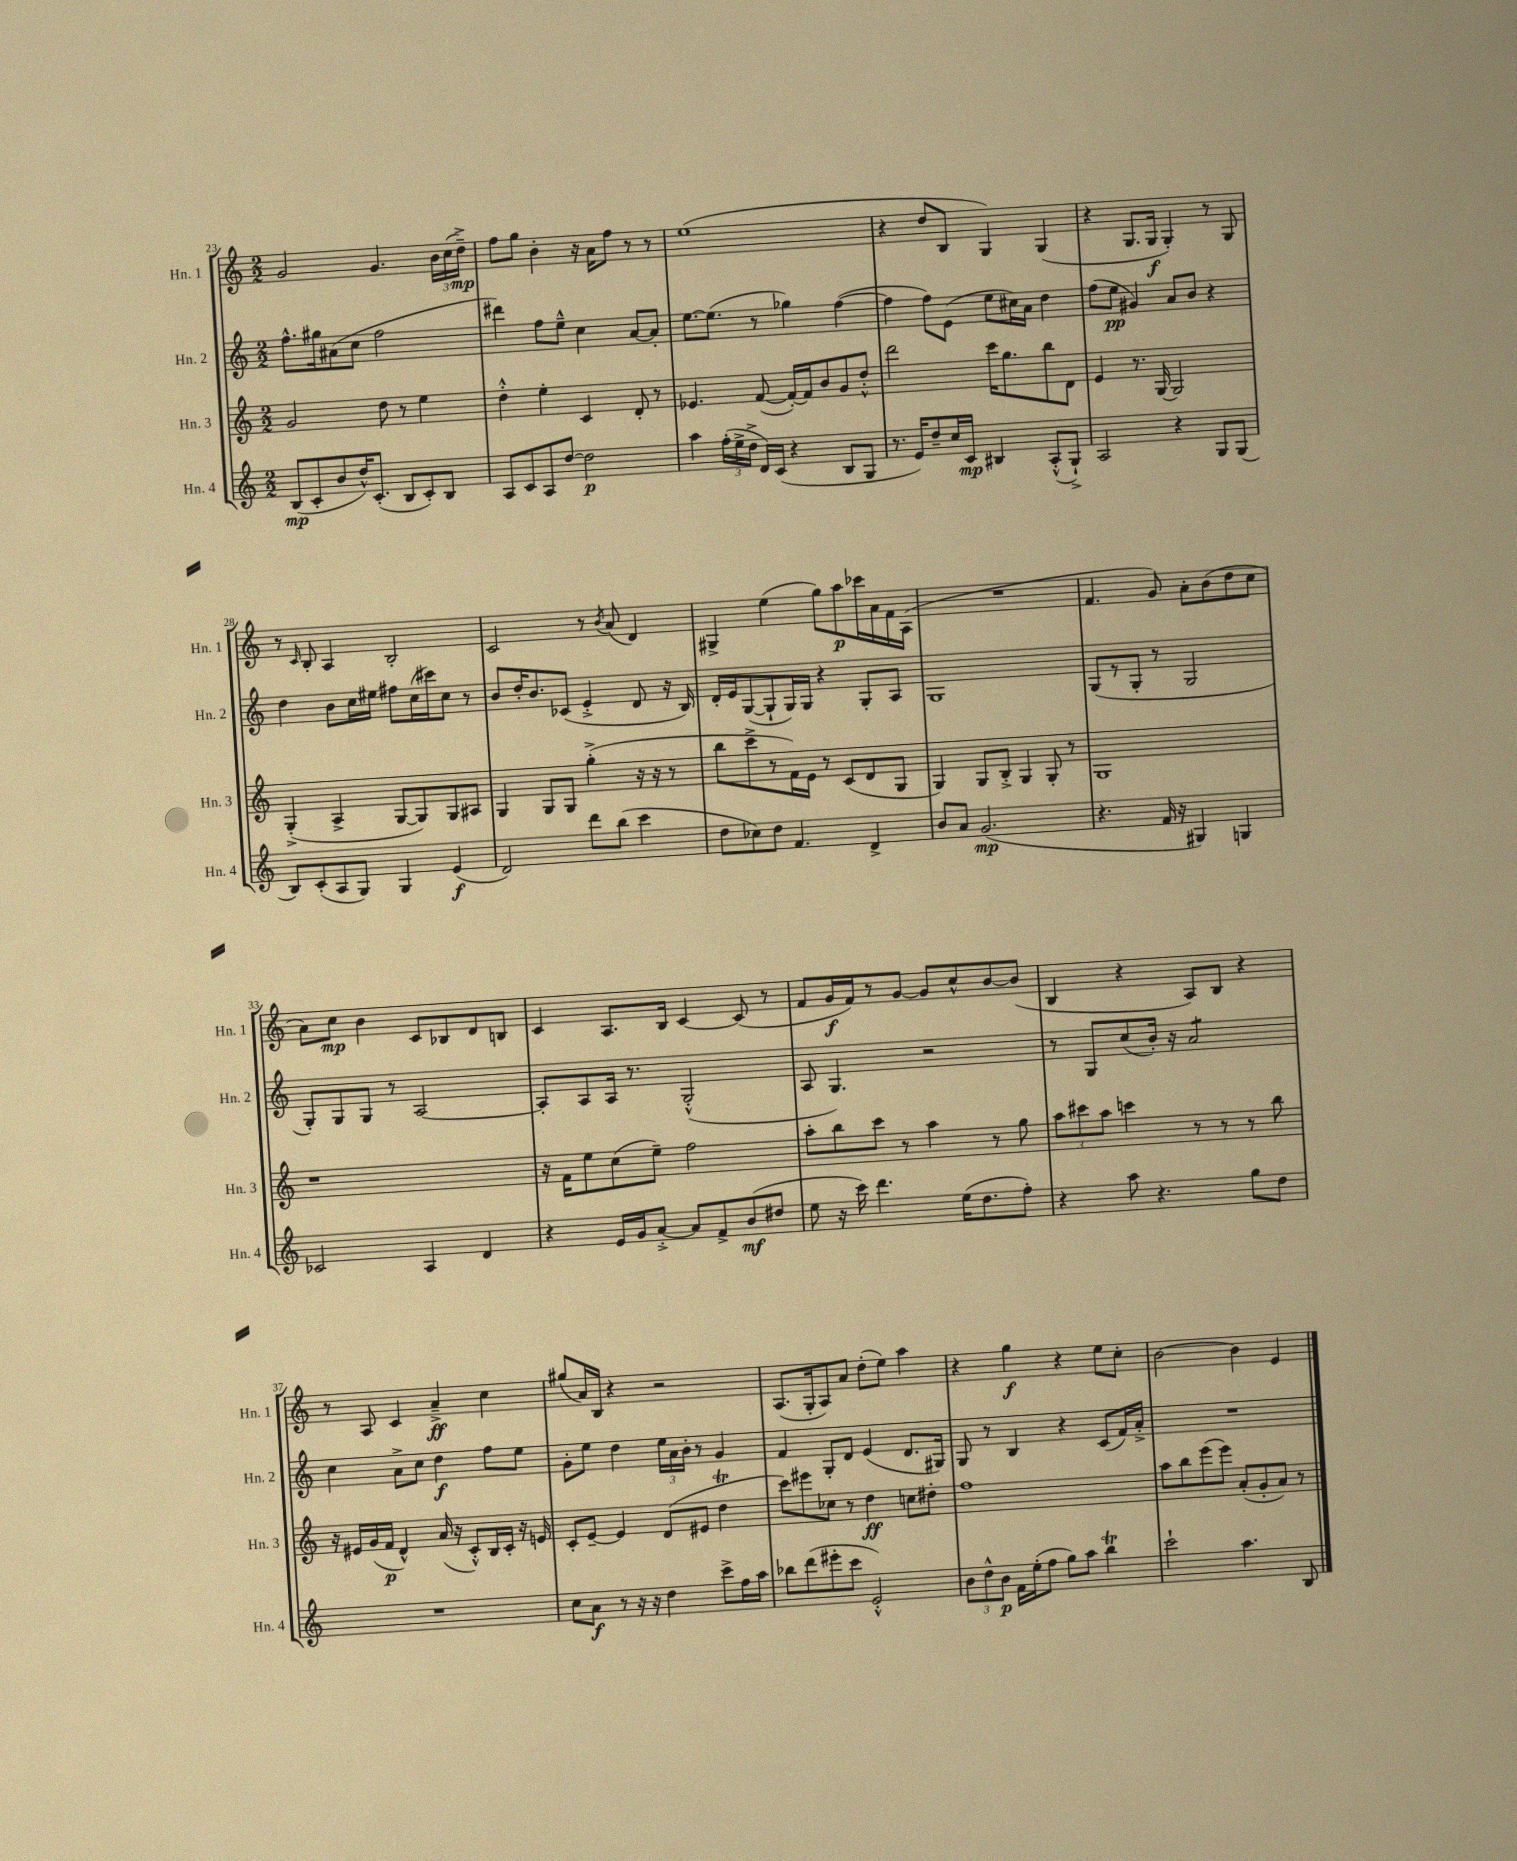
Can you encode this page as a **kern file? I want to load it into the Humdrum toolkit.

**kern	**dynam	**kern	**dynam	**kern	**dynam	**kern	**dynam
*part4	*part4	*part3	*part3	*part2	*part2	*part1	*part1
*staff4	*staff4	*staff3	*staff3	*staff2	*staff2	*staff1	*staff1
*I"Hn. 4	*	*I"Hn. 3	*	*I"Hn. 2	*	*I"Hn. 1	*
*I'Hn. 4	*	*I'Hn. 3	*	*I'Hn. 2	*	*I'Hn. 1	*
*clefG2	*	*clefG2	*	*clefG2	*	*clefG2	*
*k[]	*	*k[]	*	*k[]	*	*k[]	*
*M2/2	*	*M2/2	*	*M2/2	*	*M2/2	*
=23	=23	=23	=23	=23	=23	=23	=23
(8B/L	mp	2g/	.	8.ff^^\L	.	2g/	.
8c'/	.	.	.	.	.	.	.
.	.	.	.	16gg#X\k	.	.	.
8b/	.	.	.	(8a#X\	.	.	.
16dd^^/K)	.	.	.	8cc\J	.	.	.
(8.c'/J	.	.	.	.	.	.	.
.	.	8dd\	.	2ff\	.	4.g/	.
8B/L	.	8r	.	.	.	.	.
8c'/)	.	4ee\	.	.	.	.	.
8B/J	.	.	.	.	.	24b\LL	.
.	.	.	.	.	.	(24cc\	.
.	.	.	.	.	.	24dd~^\JJ)	mp
=24	=24	=24	=24	=24	=24	=24	=24
8A/L	.	4dd'^^\	.	4ddd#X\)	.	8ff\L	.
8c/	.	.	.	.	.	8gg\J	.
8A/	.	4ee'\	.	8ff\L	.	4b'\	.
[8dd/J	.	.	.	8ee~^^\J	.	.	.
2dd\]	p	4c/	.	4cc\	.	16r	.
.	.	.	.	.	.	16a\KL	.
.	.	.	.	.	.	8ff\J	.
.	.	8d'/	.	[8a/L	.	8r	.
.	.	8r	.	8a'/J]	.	8r	.
=25	=25	=25	=25	=25	=25	=25	=25
4aa\	.	4.e-X/	.	[8.ee\L	.	(1ee	.
.	.	.	.	(8.ee\J]	.	.	.
(24ff'\LL	.	.	.	.	.	.	.
24ee^\	.	.	.	.	.	.	.
24dd^\JJ	.	.	.	.	.	.	.
16d/LL)	.	([8f/	.	8r	.	.	.
(16c/JJ	.	.	.	.	.	.	.
4r	.	16f'/LL_)	.	4gg-X\)	.	.	.
.	.	16f/J]	.	.	.	.	.
.	.	8b/	.	.	.	.	.
8B/L	.	8g/	.	([4ff\	.	.	.
8G/J	.	8dd'^^/J	.	.	.	.	.
=26	=26	=26	=26	=26	=26	=26	=26
8.r	.	2ddd\	.	4ff\]	.	4r	.
16e/KL)	.	.	.	.	.	.	.
8dd~/	.	.	.	8ff\L)	.	8dd/L	.
16cc/L	.	.	.	(8e\J	.	8B/J	.
16c/JJ	mp	.	.	.	.	.	.
4B#X/	.	16ccc\KL	.	8ee\L	.	4G/)	.
.	.	8.gg\	.	.	.	.	.
.	.	.	.	16cc#X\L)	.	.	.
.	.	.	.	16a\JJ	.	.	.
(8A'^^/L	.	8bb\	.	4dd\	.	(4G/	.
8G`^/J)	.	8d\J	.	.	.	.	.
=27	=27	=27	=27	=27	=27	=27	=27
2A/	.	4e/	.	(8ff\L	.	4r	.
.	.	.	.	8ee\J	pp	.	.
.	.	8.r	.	4g#X/)	.	8.G/L	.
.	.	[16G/	.	.	.	16G/Jk	f
4r	.	2G/]	.	8a/L	.	4G'/)	.
.	.	.	.	8b/J	.	.	.
8G/L	.	.	.	4r	.	8r	.
(8G/J	.	.	.	.	.	8G/	.
!!LO:LB:g=z
=28	=28	=28	=28	=28	=28	=28	=28
8B/L)	.	(4G'^/	.	4dd\	.	8r	.
.	.	.	.	.	.	16qqc/	.
(8c'/	.	.	.	.	.	8B'/	.
8A/	.	4A^/	.	8b\L	.	4A/	.
8G/J)	.	.	.	16cc\L	.	.	.
.	.	.	.	16ee#X\JJ	.	.	.
4G/	.	[8G/L	.	8ff#X\L	.	2B'/	.
.	.	8G/])	.	(16cc\L	.	.	.
.	.	.	.	16ccc#X\J)	.	.	.
(4e/	f	8G/	.	8cc\J	.	.	.
.	.	8A#X/J	.	8r	.	.	.
=29	=29	=29	=29	=29	=29	=29	=29
2d/)	.	4G/	.	8b/L	.	2c/	.
.	.	.	.	16dd'/K	.	.	.
.	.	.	.	8.b/	.	.	.
.	.	8G/L	.	.	.	.	.
.	.	8G/J	.	(8c-X/J	.	.	.
8ddd\L	.	(4gg'^\	.	4e'^/	.	8r	.
.	.	.	.	.	.	8qb/	.
(8bb\J	.	.	.	.	.	(8a/	.
4ccc\	.	16r	.	8d/	.	4d/)	.
.	.	16r	.	.	.	.	.
.	.	8r	.	16r	.	.	.
.	.	.	.	16B/)	.	.	.
=30	=30	=30	=30	=30	=30	=30	=30
8dd\L	.	8bb\L	.	16d'/LL	.	4G#X^/	.
.	.	.	.	16e/J	.	.	.
8cc-X\)	.	8ccc^\	.	([8G/	.	.	.
8dd\J	.	8r	.	8G`/]	.	(4ee\	.
4.f/	.	16f\L)	.	16G/L)	.	.	.
.	.	16e\JJ	.	16G/JJ	.	.	.
.	.	8r	.	4r	.	8gg\L)	.
.	.	(8c/L	.	.	.	8aa\	p
4d^/	.	8d/	.	8G'/L	.	16ccc-X\L	.
.	.	.	.	.	.	16a\	.
.	.	8G/J	.	8A/J	.	16f\	.
.	.	.	.	.	.	(16A\JJ	.
=31	=31	=31	=31	=31	=31	=31	=31
8b/L	.	4G/)	.	1G	.	1r	.
8a/J	.	.	.	.	.	.	.
(2.g/	mp	8G/L	.	.	.	.	.
.	.	8B'^/J	.	.	.	.	.
.	.	4G/	.	.	.	.	.
.	.	8G'/	.	.	.	.	.
.	.	8r	.	.	.	.	.
=32	=32	=32	=32	=32	=32	=32	=32
4.r	.	1G	.	(8G/L	.	4.f/	.
.	.	.	.	8r	.	.	.
.	.	.	.	8G'/J	.	.	.
16f/	.	.	.	8r	.	8g/)	.
16r	.	.	.	.	.	.	.
4G#X/)	.	.	.	2G/	.	8a'\L	.
.	.	.	.	.	.	(8b\	.
4Gn/	.	.	.	.	.	8dd\	.
.	.	.	.	.	.	8cc\J	.
!!LO:LB:g=z
=33	=33	=33	=33	=33	=33	=33	=33
2c-X/	.	1r	.	8G'/L)	.	8a\L)	.
.	.	.	.	8G/	.	8cc\J	mp
.	.	.	.	8G/J	.	4b\	.
.	.	.	.	8r	.	.	.
4A/	.	.	.	[2A/	.	8c/L	.
.	.	.	.	.	.	8B-X/	.
4d/	.	.	.	.	.	8d/	.
.	.	.	.	.	.	8Bn/J	.
=34	=34	=34	=34	=34	=34	=34	=34
4r	.	16r	.	8A'/L]	.	4c/	.
.	.	16f\KL	.	.	.	.	.
.	.	8ee\	.	8A/	.	.	.
16e/LL	.	(8cc\	.	16A/Jk	.	8.A/L	.
16g/J	.	.	.	8.r	.	.	.
[8a'^/J	.	8ee~\J)	.	.	.	.	.
.	.	.	.	.	.	16B/Jk	.
8a/L]	.	2ff\	.	(2G'^^/	.	[4c/	.
8f^/	.	.	.	.	.	.	.
(8b/	mf	.	.	.	.	(8c/]	.
8dd#X/J	.	.	.	.	.	8r	.
=35	=35	=35	=35	=35	=35	=35	=35
8ee\	.	8aa'\L	.	8A/	.	8f/L	.
16r	.	8bb\	.	4.G/)	.	16g/L	f
16ccc\)	.	.	.	.	.	16f/J)	.
4.ddd\	.	8ccc\J	.	.	.	8r	.
.	.	8r	.	.	.	[8g/J	.
.	.	4aa\	.	2r	.	8g/L]	.
(16ee\KL	.	.	.	.	.	8cc^^/	.
8.dd\	.	.	.	.	.	.	.
.	.	8r	.	.	.	[8b/	.
8ff'\J)	.	8gg\	.	.	.	(8b/J]	.
=36	=36	=36	=36	=36	=36	=36	=36
4r	.	12aa\L	.	8r	.	4B/	.
.	.	12ccc#X\	.	.	.	.	.
.	.	.	.	8G/L	.	.	.
.	.	12aa\J	.	.	.	.	.
8aa\	.	4cccn\	.	(8cc/	.	4r	.
4.r	.	.	.	16b'/Jk)	.	.	.
.	.	.	.	16r	.	.	.
*	*	*	*	*tremolo	*	*	*
.	.	8r	.	8a/L	.	8A/L)	.
.	.	8r	.	8a/	.	8B/J	.
8gg\L	.	8r	.	8a/	.	4r	.
8dd\J	.	8bb\	.	8a/J	.	.	.
*	*	*	*	*Xtremolo	*	*	*
!!LO:LB:g=z
=37	=37	=37	=37	=37	=37	=37	=37
1r	.	16r	.	4cc\	.	8r	.
.	.	16e#X/LL	.	.	.	.	.
.	.	(16g/	.	.	.	8A/	.
.	.	16f/JJ	p	.	.	.	.
.	.	4d^^/)	.	8a^\L	.	4c/	.
.	.	.	.	8cc\J	.	.	.
.	.	(16a/	.	4dd\	f	4a~^/	ff
.	.	16r	.	.	.	.	.
.	.	8c'^^/L)	.	.	.	.	.
.	.	16B/L	.	8ff\L	.	4cc\	.
.	.	16c'/JJ	.	.	.	.	.
.	.	16r	.	8ee\J	.	.	.
.	.	16en/	.	.	.	.	.
=38	=38	=38	=38	=38	=38	=38	=38
8cc\L	.	8c'/L	.	8g'\L	.	(8gg#X/L	.
8a\J	f	[8e~/J	.	8ee\J	.	16a/L)	.
.	.	.	.	.	.	16B/JJ	.
8r	.	4e/]	.	4dd\	.	4r	.
16r	.	.	.	.	.	.	.
16r	.	.	.	.	.	.	.
4dd\	.	(8d/L	.	24ee\LL	.	2r	.
.	.	.	.	24a\	.	.	.
.	.	.	.	24b'\JJ	.	.	.
.	.	8e#X/J	.	8r	.	.	.
8ccc^\L	.	4ddT\	.	4g/	.	.	.
16ff\L	.	.	.	.	.	.	.
16aa\JJ	.	.	.	.	.	.	.
=39	=39	=39	=39	=39	=39	=39	=39
8bb-X\L	.	8ccc\L)	.	4f/	.	(8.A/L	.
(8ddd\	.	8eee#X\	.	.	.	.	.
.	.	.	.	.	.	16G'/k	.
8eee#X'\	.	8cc-X\J	.	8G'/L	.	8A/)	.
8ccc\J	.	8r	.	8d/J	.	8a/J	.
2e'^^/)	.	4dd\	ff	(4e/	.	(8dd'\L	.
.	.	.	.	.	.	8ee\J)	.
.	.	8ccn\L	.	8.d/L	.	4aa\	.
.	.	8dd#X'\J	.	.	.	.	.
.	.	.	.	16G#X/Jk)	.	.	.
=40	=40	=40	=40	=40	=40	=40	=40
12b\L	.	1ff	.	8G/	.	4r	.
12dd^^\	.	.	.	.	.	.	.
.	.	.	.	8r	.	.	.
12b\J	p	.	.	.	.	.	.
16f\LL	.	.	.	4B/	.	4gg\	f
(16ee'\J	.	.	.	.	.	.	.
8ff\J	.	.	.	.	.	.	.
8gg\L)	.	.	.	4r	.	4r	.
8aa\J	.	.	.	.	.	.	.
4bbt\	.	.	.	(8c/L	.	8ee\L	.
.	.	.	.	16f/L)	.	8cc'\J	.
.	.	.	.	16a'^/JJ	.	.	.
=41	=41	=41	=41	=41	=41	=41	=41
2ccc`\	.	8aa\L	.	1r	.	[2b\	.
.	.	8bb\	.	.	.	.	.
.	.	(8eee\	.	.	.	.	.
.	.	8eee\J)	.	.	.	.	.
4.aa\	.	(8a'/L	.	.	.	4b\]	.
.	.	8g'/	.	.	.	.	.
.	.	8a/J)	.	.	.	4e/	.
8B/	.	8r	.	.	.	.	.
==	==	==	==	==	==	==	==
*-	*-	*-	*-	*-	*-	*-	*-
